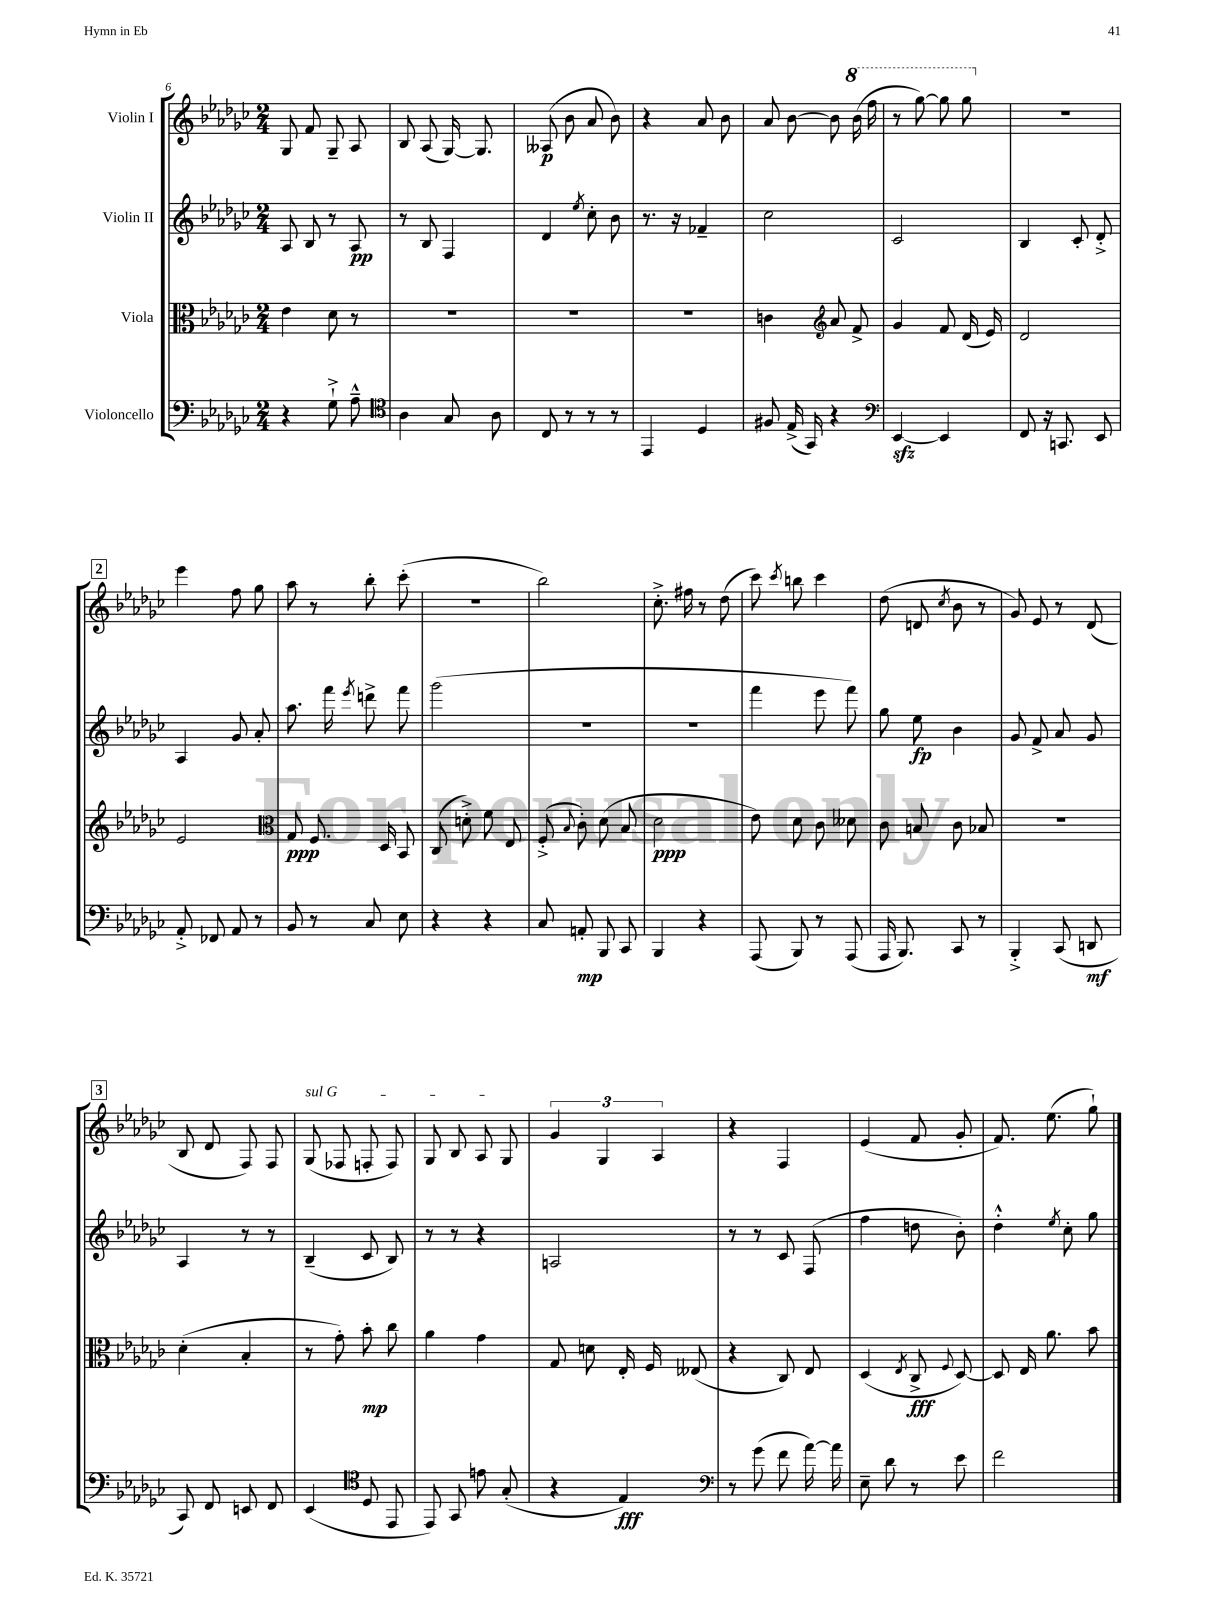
<<
\new StaffGroup <<
\new Staff = "s0" \with { instrumentName = "Violin I" } {
    \clef treble \key ges \major \numericTimeSignature \time 2/4
    \autoBeamOff ges8 f'8 ges8-- aes8 |
    bes8 aes8( ges16~) ges8. |
    aeses8\p( bes'8 aes'8 bes'8) |
    r4 aes'8 bes'8 |
    aes'8 bes'8~ bes'8 \ottava #1 bes''16( f'''16 |
    r8 ges'''8~) ges'''8 ges'''8 \ottava #0 |
    R2 |
    \mark \markup { \box "2" } ees'''4 f''8 ges''8 |
    aes''8 r8 bes''8-. ces'''8-.( |
    r2 |
    bes''2) |
    ces''8.-.-> fis''16 r8 des''8( |
    ces'''8) \acciaccatura { ces'''8 } b''8 ces'''4 |
    des''8( d'8 \acciaccatura { ces''8 } bes'8 r8 |
    ges'8) ees'8 r8 des'8( |
    \mark \markup { \box "3" } bes8 des'8 f8) f8 |
    \once \override TextSpanner.bound-details.left.text = \markup { \italic "sul G" } ges8\startTextSpan( fes8 f8-. f8) |
    ges8 bes8 aes8 ges8\stopTextSpan |
    \tuplet 3/2 { ges'4 ges4 aes4 } |
    r4 f4 |
    ees'4( f'8 ges'8-. |
    f'8.) ees''8.( ges''8-!) \bar "|." |
}
\new Staff = "s1" \with { instrumentName = "Violin II" } {
    \clef treble \key ges \major \numericTimeSignature \time 2/4
    \autoBeamOff aes8 bes8 r8 aes8\pp |
    r8 bes8 f4 |
    des'4 \acciaccatura { ees''8 } ces''8-. bes'8 |
    r8. r16 fes'4-- |
    ces''2 |
    ces'2 |
    bes4 ces'8-. des'8-.-> |
    \mark \markup { \box "2" } aes4 ges'8 aes'8-. |
    aes''8. f'''16 \acciaccatura { ees'''8 } d'''8-> f'''8 |
    ges'''2( |
    r2 |
    r2 |
    f'''4 ees'''8 f'''8) |
    ges''8 ees''8\fp bes'4 |
    ges'8 f'8-> aes'8 ges'8 |
    \mark \markup { \box "3" } aes4 r8 r8 |
    bes4--( ces'8 bes8) |
    r8 r8 r4 |
    a2 |
    r8 r8 ces'8 f8( |
    f''4 d''8 bes'8-.) |
    des''4-.-^ \acciaccatura { ees''8 } ces''8-. ges''8 \bar "|." |
}
\new Staff = "s2" \with { instrumentName = "Viola" } {
    \clef alto \key ges \major \numericTimeSignature \time 2/4
    \autoBeamOff ees'4 des'8 r8 |
    R2 |
    R2 |
    R2 |
    c'4 \clef treble aes'8 f'8-> |
    ges'4 f'8 des'16( ees'16) |
    des'2 |
    \mark \markup { \box "2" } ees'2 |
    \clef alto ges8\ppp f8. des16 bes,8 |
    ces8( d'8-.->) f'8 ees8 |
    f8-.->( \appoggiatura { bes8 } ces'8-.) des'8( bes8 |
    des'2\ppp |
    ees'8) des'8 ces'8 deses'8 |
    ces'8 b8 ces'8 bes8 |
    r2 |
    \mark \markup { \box "3" } des'4-.( bes4-. |
    r8 ges'8-.) bes'8-.\mp ces''8 |
    aes'4 ges'4 |
    ges8 d'8 ees16-. f16 eeses8( |
    r4 ces8) ees8 |
    des4( \acciaccatura { ees8 } ces8->\fff \appoggiatura { f8 } des8~) |
    des8 ees16 aes'8. bes'8 \bar "|." |
}
\new Staff = "s3" \with { instrumentName = "Violoncello" } {
    \clef bass \key ges \major \numericTimeSignature \time 2/4
    \autoBeamOff r4 ges8-!-> aes8---^ |
    \clef tenor aes4 ges8 aes8 |
    ces8 r8 r8 r8 |
    ees,4 des4 |
    fis8 ees16->( ges,16) r4 |
    \clef bass ees,4~\sfz ees,4 |
    f,8 r16 c,8. ees,8 |
    \mark \markup { \box "2" } aes,8-.-> fes,8 aes,8 r8 |
    bes,8 r8 ces8 ees8 |
    r4 r4 |
    ces8 a,8-.\mp bes,,8 ces,8 |
    bes,,4 r4 |
    aes,,8( bes,,8) r8 aes,,8( |
    aes,,16 bes,,8.) ces,8 r8 |
    bes,,4-.-> ces,8( d,8\mf |
    \mark \markup { \box "3" } ces,8) f,8 e,8 f,8 |
    ees,4( \clef tenor des8 ees,8 |
    ees,8) ges,8 e'8 ges8-.( |
    r4 ees4\fff) |
    \clef bass r8 ges'8( f'8 aes'16~) aes'16 |
    ees8-- des'8 r8 ees'8 |
    f'2 \bar "|." |
}
>>
>>
\layout { \context { \Score currentBarNumber = #6 } }
